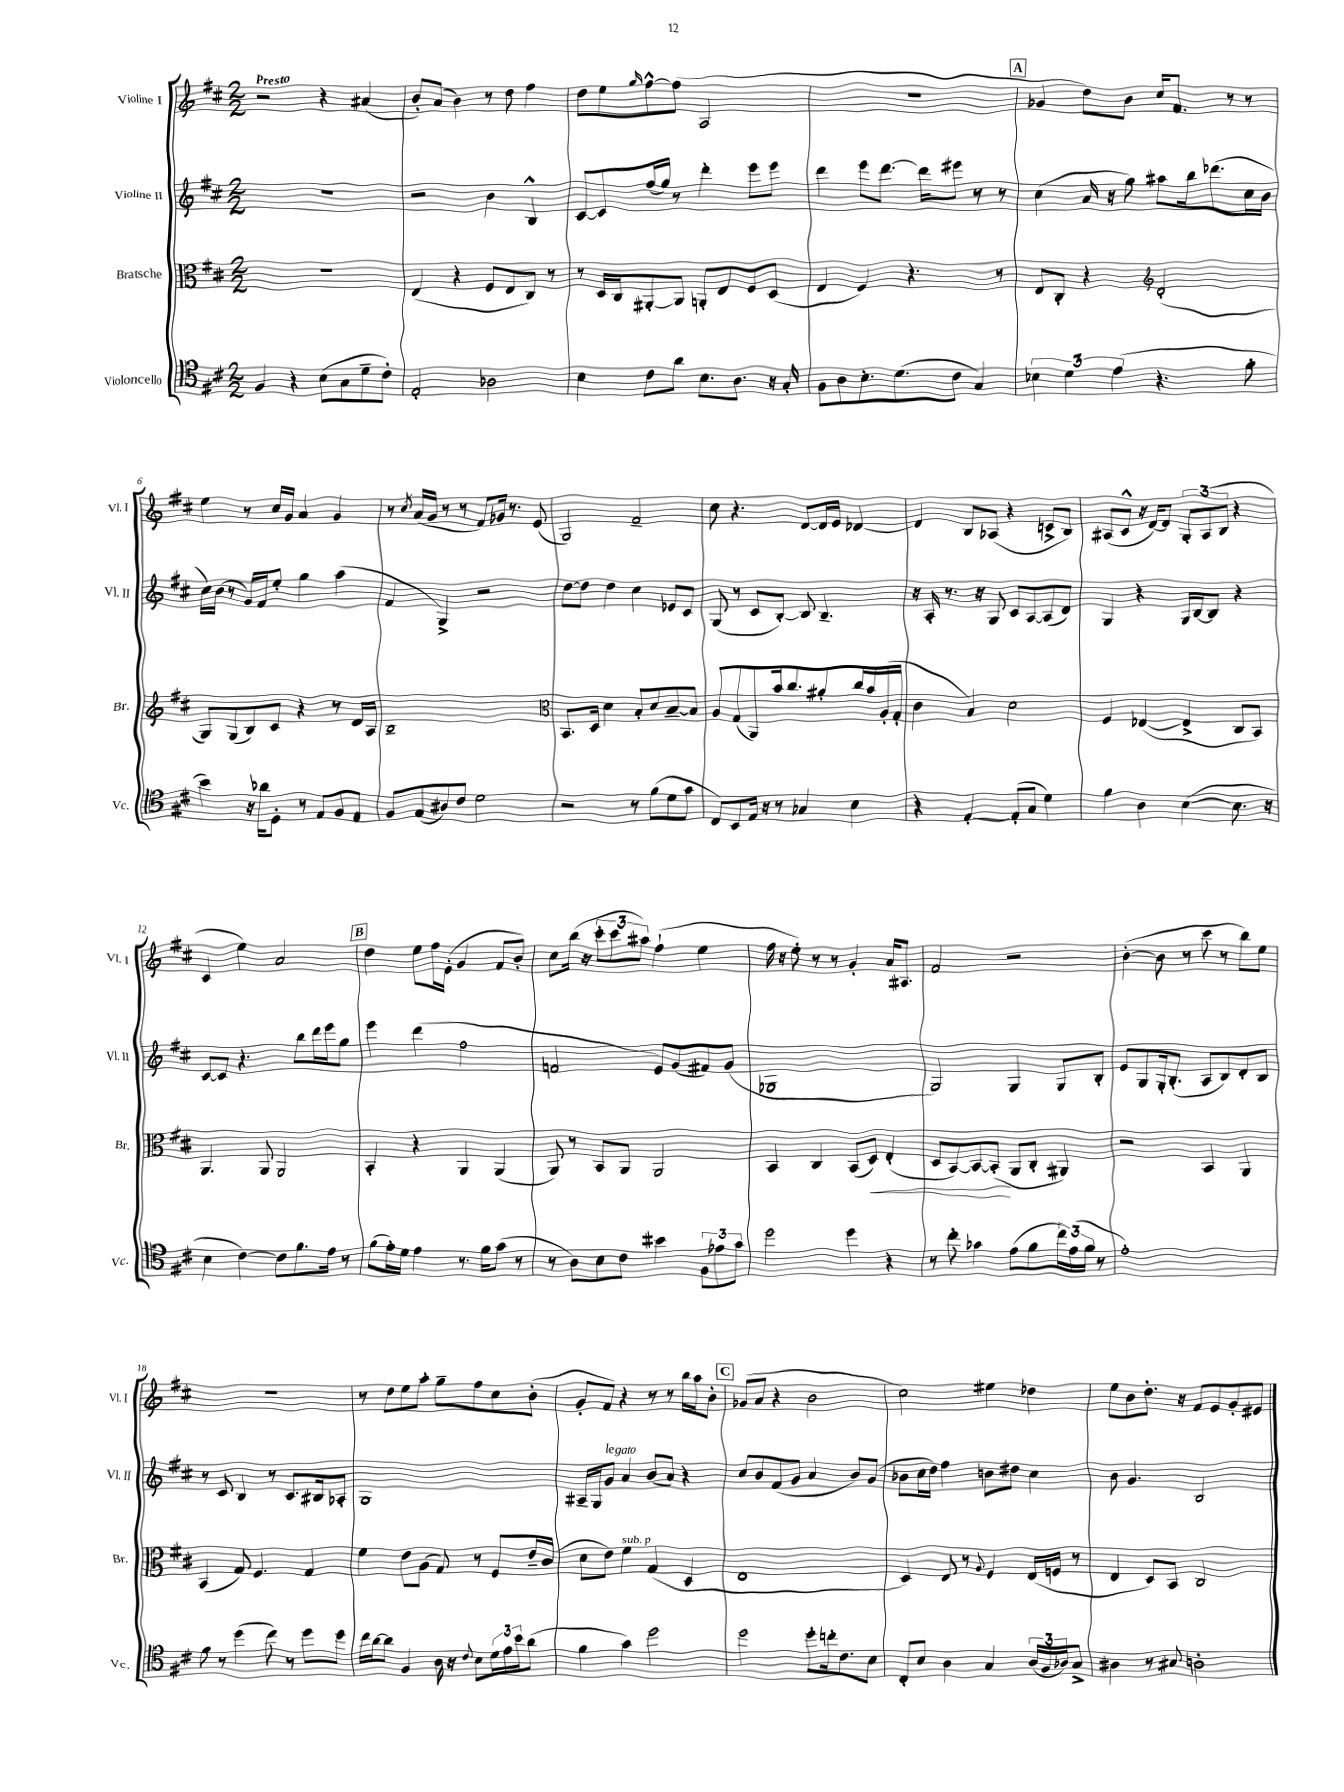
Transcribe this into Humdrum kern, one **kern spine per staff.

**kern	**kern	**kern	**kern
*staff4	*staff3	*staff2	*staff1
*clefC4	*clefC3	*clefG2	*clefG2
*k[f#c#]	*k[f#c#]	*k[f#c#]	*k[f#c#]
*M2/2	*M2/2	*M2/2	*M2/2
4F#	1r	1r	2r
4r	.	.	.
(8B	.	.	4r
8G	.	.	.
8d~	.	.	(4a#
8c#')	.	.	.
=	=	=	=
2E'	(4E	2r	8b')
.	.	.	(8a
.	4r	.	4b)
2A-	8F#	4b	8r
.	8E	.	8dd
.	8C#)	4B^^	4ff#
.	8r	.	.
=	=	=	=
4B	8r	[8c#	8dd
.	16D	8c#]	8ee
.	16C#	.	.
.	.	.	16qqgg
8c#	[8AA#'	(16ff#	[8ff#^^
.	.	16gg)	.
8a	8AA#]	8r	(8ff#]
8.B	8AA'	4ddd'	2A
.	8E	.	.
8.A	.	.	.
.	8F#	8eee	.
16r	(8D	8eee	.
16G'	.	.	.
=	=	=	=
8F#	4E	4ddd	1r
8A	.	.	.
8.B'	4F#)	8eee	.
.	.	[8.ddd	.
(8.d	.	.	.
.	4.r	.	.
.	.	16ddd]	.
8c#	.	8eee#	.
4G)	.	8r	.
.	8r	8r	.
=	=	=	=
6B-	8E	(4cc#	4g-
.	8C#'	.	.
6d	.	.	.
.	4r	16a	8dd)
.	.	16r	.
(6e	.	.	.
.	.	8gg)	8b
*	*clefG2	*	*
4.r	(2d'	8aa#	16cc#
.	.	.	8.f#
.	.	16bb	.
.	.	(8.ddd-	.
.	.	.	8r
8f#'	.	16cc#	8r
.	.	16b	.
=	=	=	=
4b)	8G)	16cc#)	4ee
.	.	(16b	.
.	(8G	8r	.
16r	8B)	16g)	8r
16a-	.	16f#	.
8D'	8c#	8ee'	16cc#
.	.	.	16g
8r	4r	4gg	4a
8E	.	.	.
8F#	8r	(4aa	4g
8E	16d	.	.
.	16A	.	.
=	=	=	=
8F#	1B~	4f#	8r
.	.	.	8qcc#
(8E	.	.	(16a
.	.	.	16g
8A#)	.	4G^)	8r
8c#	.	.	8r
2d	.	2r	8f#)
.	.	.	16g-
.	.	.	8.r
.	.	.	(8e
=	=	=	=
*	*clefC3	*	*
2r	8.BB	[8dd	2G)
.	.	8dd]	.
.	16D	.	.
.	4d	4dd	.
8r	8B'	4cc#	2f#~
(8f#	8d	.	.
8d	[8B~	8e-	.
8g	8B]	8c#	.
=	=	=	=
8C#)	8A	(8G	8cc#
8BB	(8G	8r	4.r
16E	8AA)	8c#	.
16r	.	.	.
8r	16b	[8B')	.
.	8.cc#	.	.
4G-	.	8B]	[8d
.	8a#'	4.B~	16d]
.	.	.	16e
4B	16cc#	.	[4d-
.	16b	.	.
.	(16A'	.	.
.	16G'	.	.
=	=	=	=
4r	4c#	16r	4d-]
.	.	16A'	.
.	.	8.r	.
[4E'	4B)	.	8B
.	.	16r	.
.	.	8G	(8A-
(8E']	2d	8c#	4r
8G	.	[8A	.
4d)	.	(8A]	8c^
.	.	8d)	8B)
=	=	=	=
4f#	4F#	4G	(8A#
.	.	.	8c#^^
4A	([4E-	4r	16r
.	.	.	[16d)
.	.	.	8d]
([4B	4E-^]	16G	12G'
.	.	[16B	.
.	.	.	(12A#
.	.	8B]	.
.	.	.	12B
8.B]	8C#	4r	4r
.	8BB)	.	.
16r	.	.	.
=	=	=	=
4B	4.AA	[8c#	4c#
.	.	8c#]	.
[4c#)	.	4.r	4ee)
.	8AA	.	.
8c#]	2AA	.	2a
8.f#	.	8bb	.
.	.	16ddd	.
16e	.	16eee	.
8r	.	8gg	.
=	=	=	=
(8f#	4BB'	4eee	4dd
16e')	.	.	.
16d	.	.	.
4e	4r	(4ddd	8ee
.	.	.	16ff#
.	.	.	(16e'
8.r	4AA	2ff#	4g
16f#	.	.	.
(8g	(4AA	.	8f#
8r	.	.	8b')
=	=	=	=
8r	8AA)	2f	8cc#
8A)	8r	.	(16bb
.	.	.	16r
8B	8BB	.	12ccc#'
.	.	.	12ccc#
8c#	8AA	.	.
.	.	.	12aa#)
4b#	2AA	8e)	(4ff#`
.	.	(8g	.
12F#	.	8f#)	4ee
12e-	.	.	.
.	.	(8g	.
12g	.	.	.
=	=	=	=
2dd	4BB	1G-	16ff#
.	.	.	16r
.	.	.	8ee')
.	4C#	.	8r
.	.	.	8r
4dd	(8BB	.	4g'
.	8D)	.	.
4r	(4E'	.	16a
.	.	.	8.A#
=	=	=	=
8r	8D	2G)	2f#
8cc#'	[8BB)	.	.
4g-	8BB_	.	.
.	(8BB']	.	.
(8e	8AA	4G	2r
8f#	8C#'	.	.
24cc#)	4AA#)	8G	.
(24e	.	.	.
24f#	.	.	.
8r	.	8B'	.
=	=	=	=
1e')	2r	8e	([4b'
.	.	8G	.
.	.	16G'	8b]
.	.	(8.B'	.
.	.	.	8r
.	4BB	8A	8ccc#
.	.	8B)	8r
.	4AA	8d'	8bb)
.	.	8B	8ee
=	=	=	=
8f#	(4BB	8r	1r
8r	.	8c#	.
(4dd	8G)	4B	.
.	4.F#	.	.
8cc#)	.	8r	.
8r	.	8.c#	.
8dd	4G	.	.
.	.	16B#	.
8dd	.	8A-'	.
=	=	=	=
16cc#	4f#	1G	8r
[16a	.	.	.
8a]	.	.	8dd
4F#	8e	.	8ee
.	(8A	.	8aa'
16A	8G)	.	8gg~
16r	.	.	.
8qqc#	.	.	.
8B	8r	.	8ff#
24d	8F#	.	8cc#
24e	.	.	.
24b	.	.	.
(8a	16e~	.	(8b'
.	(16c#	.	.
=	=	=	=
4f#	8d	16A#~	8g'
.	.	16G	.
.	8e)	8g	8f#)
4g)	4f#	4a	4r
2dd	(4G	(8b	8r
.	.	8a)	8r
.	4D	4r	16bb
.	.	.	16aa
.	.	.	8b'
=	=	=	=
2dd	1E	8cc#	(8g-
.	.	8b	8a
.	.	(8f#	4r
.	.	8g	.
8dd'	.	4a	2b
16cc'	.	.	.
8.c#	.	.	.
.	.	8b)	.
8B	.	(8g	.
=	=	=	=
8C#'	4D)	8b-	2cc#)
8B	.	16cc#	.
.	.	16dd)	.
4A	8E	4ff#	.
.	8r	.	.
.	8qqA	.	.
4G	4F#	8b	4ee#
.	.	8dd#	.
(24A	(16E	4cc#	4dd-
24F#	.	.	.
.	16F	.	.
24A-)	.	.	.
8G^	8r	.	.
=	=	=	=
4A#	4E	8b	8ee
.	.	4.g	8b
8r	8D)	.	8.dd'
8G#	8BB	.	.
.	.	.	16r
2A'	2C#	2B	8f#
.	.	.	8e
.	.	.	8g'
.	.	.	8e#
==	==	==	==
*-	*-	*-	*-
